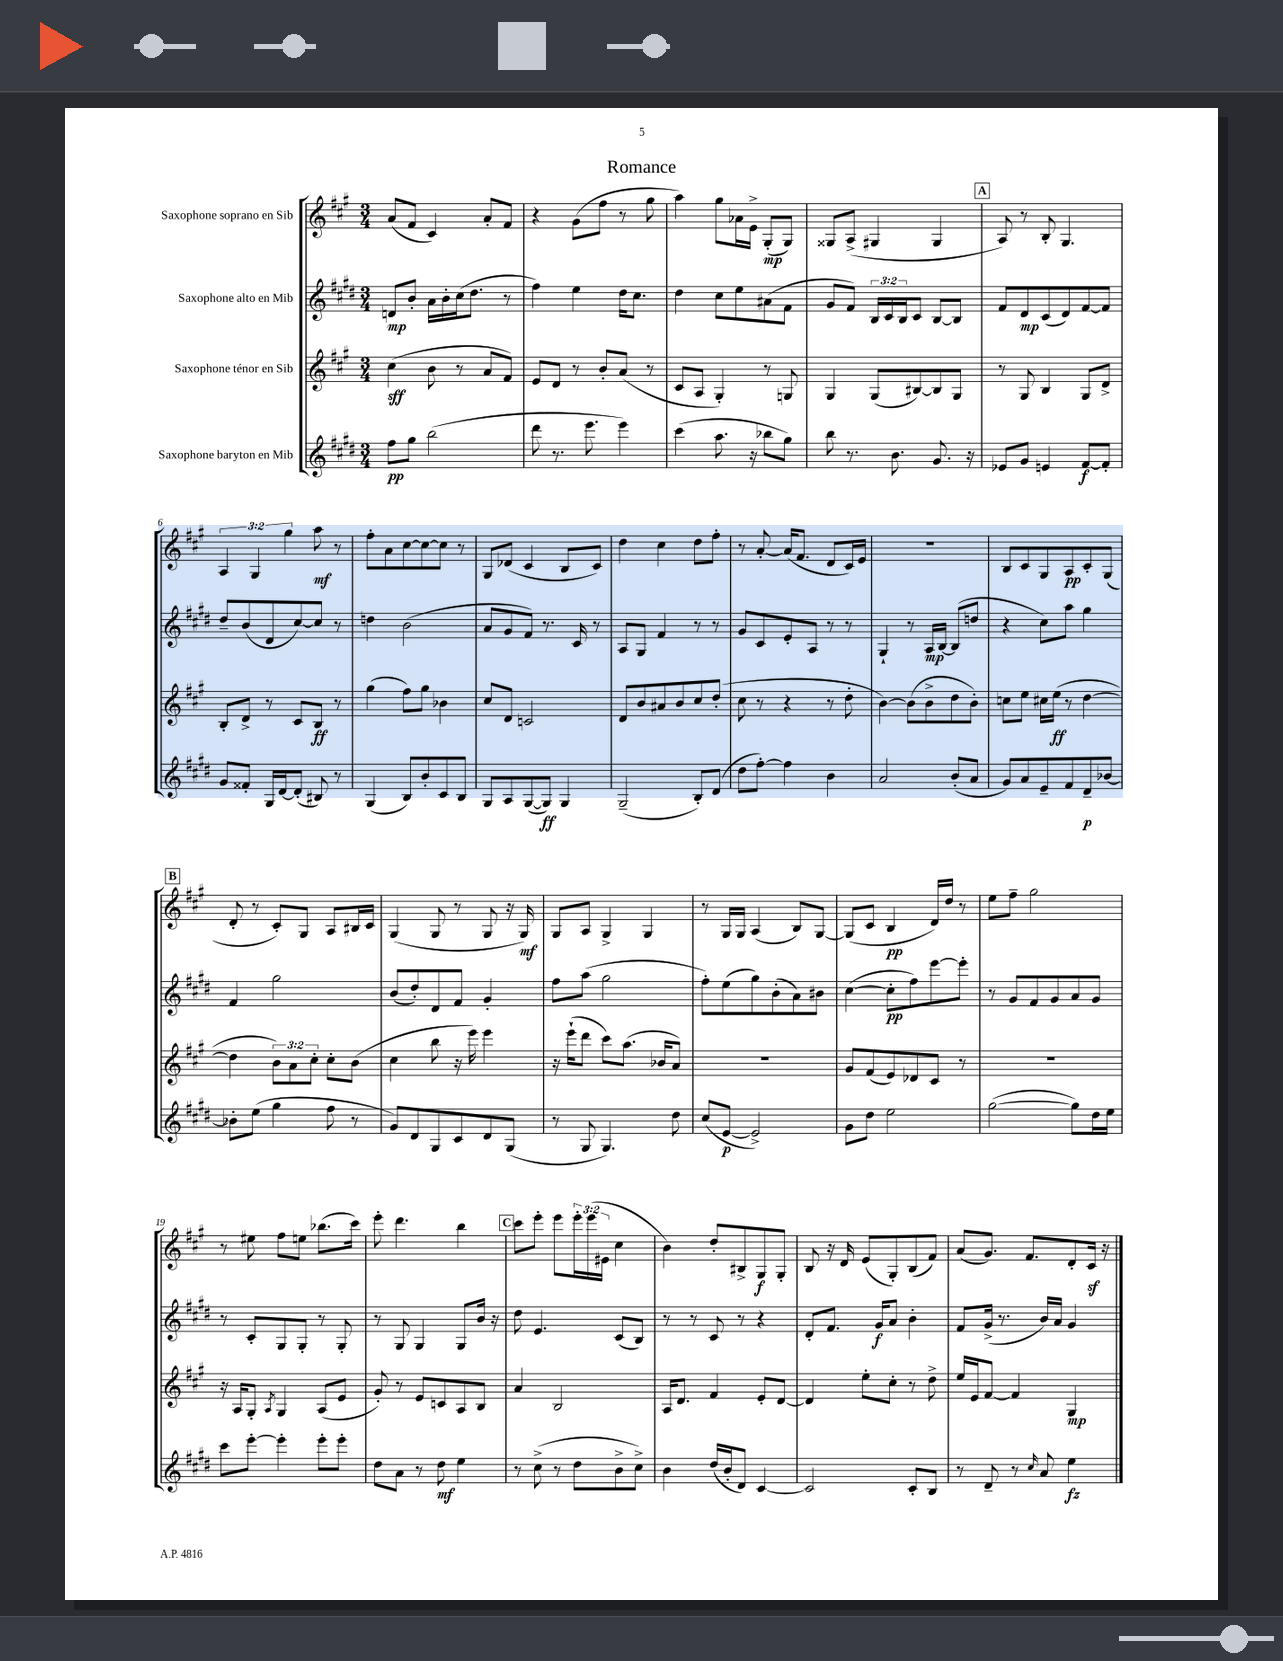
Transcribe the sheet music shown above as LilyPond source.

\header { title = "Romance" }
<<
\new StaffGroup <<
\new Staff = "s0" \with { instrumentName = "Saxophone soprano en Sib" } {
    \clef treble \key a \major \numericTimeSignature \time 3/4 \override Staff.TupletNumber.text = #tuplet-number::calc-fraction-text
    a'8( fis'8 cis'4) a'8-. fis'8 |
    r4 gis'8( fis''8 r8 gis''8 |
    a''4) gis''8 aes'16 e'16-> gis8-.\mp( gis8) |
    gisis8 a8->( gis4 gis4 |
    \mark \markup { \box "A" } a8) r8 b8-. gis4. |
    \tuplet 3/2 { a4 gis4 gis''4 } a''8\mf r8 |
    fis''8-. a'8 cis''8~ cis''8~ cis''8 r8 |
    gis8 des'8( cis'4 b8 cis'8) |
    d''4 cis''4 d''8 fis''8-. |
    r8 a'8~-. a'16( fis'8. d'8 cis'16) e'16 |
    R2. |
    b8 cis'8 gis8 a8\pp cis'8-. gis8( |
    \mark \markup { \box "B" } d'8-. r8 cis'8-.) gis8 a8 bis16 cis'16 |
    gis4( gis8 r8 gis8 r16 gis16\mf) |
    gis8 a8 gis4-> gis4 |
    r8 gis16 gis16 a4( b8) gis8~ |
    gis8( cis'8 b4\pp d'16) d''16 r8 |
    e''8 fis''8-- gis''2 |
    r8 eis''8 fis''8 e''8 bes''8.( cis'''16) |
    e'''8-. d'''4. b''4 |
    \mark \markup { \box "C" } cis'''8 e'''8-. e'''8 \tuplet 3/2 { e'''16-. e'''16( eis'16 } cis''4 |
    b'4) d''8-. bis8-> gis8\f gis8-. |
    b8 r16 d'16 e'8( gis8-.) b8( fis'8) |
    a'8( gis'8.) fis'8. d'8-. cis'16\sf r16 \bar "|." |
}
\new Staff = "s1" \with { instrumentName = "Saxophone alto en Mib" } {
    \clef treble \key e \major \numericTimeSignature \time 3/4 \override Staff.TupletNumber.text = #tuplet-number::calc-fraction-text
    d'8\mp b'8-. a'16 b'16-. cis''16( dis''8. r8 |
    fis''4) e''4 dis''16 cis''8. |
    dis''4 cis''8 e''8 ais'8( fis'8 |
    gis'8 fis'8) \tuplet 3/2 { b16 cis'16 b16 } cis'8 b8~ b8 |
    \mark \markup { \box "A" } fis'8 dis'8\mp cis'8( dis'8) fis'8~ fis'8 |
    dis''8-- b'8( dis'8 cis''8~) cis''8 r8 |
    d''4 b'2( |
    a'8 gis'8 fis'8) r8. cis'16 r8 |
    a8 gis8 fis'4 r8 r8 |
    gis'8 cis'8 e'8-. a8 r8 r8 |
    gis4-! r8 a16\mp b16~ b8( d''8 |
    r4 cis''8) a''8 gis''4 |
    \mark \markup { \box "B" } fis'4 gis''2 |
    b'8( dis''8-.) dis'8 fis'8 gis'4-. |
    fis''8 a''8( gis''2 |
    fis''8-.) e''8( gis''8) b'8-.( a'8) bis'8 |
    cis''4~( cis''8-.\pp fis''8) e'''8~ e'''8-. |
    r8 gis'8 fis'8 gis'8 a'8 gis'8 |
    r8 cis'8-. gis8 gis8-. r8 gis8-. |
    r8 gis8 gis4 gis8 b'16 r16 |
    \mark \markup { \box "C" } dis''8 e'4. cis'8( b8) |
    r8 r8 cis'8 r8 r4 |
    dis'8-. fis'8. gis'16\f a'8 b'4-. |
    fis'8 gis'16->( r8. b'16) a'16 gis'4 \bar "|." |
}
\new Staff = "s2" \with { instrumentName = "Saxophone ténor en Sib" } {
    \clef treble \key a \major \numericTimeSignature \time 3/4 \override Staff.TupletNumber.text = #tuplet-number::calc-fraction-text
    cis''4\sff( b'8 r8 a'8 fis'8) |
    e'8 d'8 r8 b'8-. a'8( r8 |
    cis'8 a8 gis4-.) r8 g8 |
    gis4 gis8( bis8~) bis8 gis8 |
    \mark \markup { \box "A" } r8 gis8 b4 gis8 d'8-> |
    b8-. d'8-> r8 cis'8 b8\ff r8 |
    gis''4( fis''8) gis''8 bes'4 |
    cis''8 d'8 c'2 |
    d'8 b'8 ais'8 b'8 cis''8 d''8-.( |
    cis''8 r8 r4 r8 d''8-. |
    b'4~) b'8( b'8-> d''8 b'8-.) |
    c''8 e''8 cis''16 e''16\ff( r8 d''4~ |
    \mark \markup { \box "B" } d''4 \tuplet 3/2 { b'8) a'8 cis''8-. } cis''8-. b'8( |
    cis''4 b''8 r16 e'''16) e'''4 |
    r16 e'''16-!( d'''8 cis'''8) a''8.( bes'16 a'8) |
    R2. |
    gis'8 fis'8( e'8) des'8 cis'8 r8 |
    R2. |
    r16 a16 gis8-. \acciaccatura { a8 } gis4 a8( e'8 |
    gis'8-.) r8 e'8 c'8 a8 b8 |
    \mark \markup { \box "C" } a'4 b2 |
    a16 d'8. fis'4 e'8-. d'8~ |
    d'4 e''8-. cis''8-. r8 d''8-> |
    e''16 e'16 fis'8~ fis'4 gis4\mp \bar "|." |
}
\new Staff = "s3" \with { instrumentName = "Saxophone baryton en Mib" } {
    \clef treble \key e \major \numericTimeSignature \time 3/4
    fis''8\pp gis''8 b''2( |
    dis'''8 r8. e'''8. e'''4) |
    cis'''4( a''8. r16 bes''8 gis''8) |
    b''8 r8. b'8. gis'8. r16 |
    \mark \markup { \box "A" } ees'8 gis'8 e'4 fis'8~\f fis'8-. |
    gis'8 fisis'8-. gis16 dis'16~ dis'8-.( bis8) r8 |
    gis4( b8) b'8-. cis'8 b8 |
    gis8 a8 gis8~( gis8\ff) gis4 |
    gis2--( b8-.) dis'8( |
    dis''8 fis''8~-.) fis''4 b'4 |
    a'2 b'8-.( a'8 |
    gis'8) a'8 e'8-- fis'8 dis'8--\p bes'8~ |
    \mark \markup { \box "B" } bes'8-. e''8( gis''4 fis''8 r8 |
    gis'8) dis'8 gis8 cis'8 dis'8 gis8( |
    r8 gis8 gis4.) dis''8 |
    cis''8( e'8~\p e'2->) |
    gis'8 dis''8 e''2 |
    gis''2~( gis''8) dis''16 e''16 |
    cis'''8 e'''8~-. e'''4-. e'''8-. e'''8-. |
    dis''8 a'8 r8 dis''8\mf e''4 |
    \mark \markup { \box "C" } r8 cis''8->( r8 dis''8 b'8-> cis''8->) |
    b'4 dis''16( b'16-. dis'8) cis'4~ |
    cis'2 cis'8-. b8 |
    r8 dis'8-- r8 \grace { cis''16 } a'8 e''4\fz \bar "|." |
}
>>
>>
